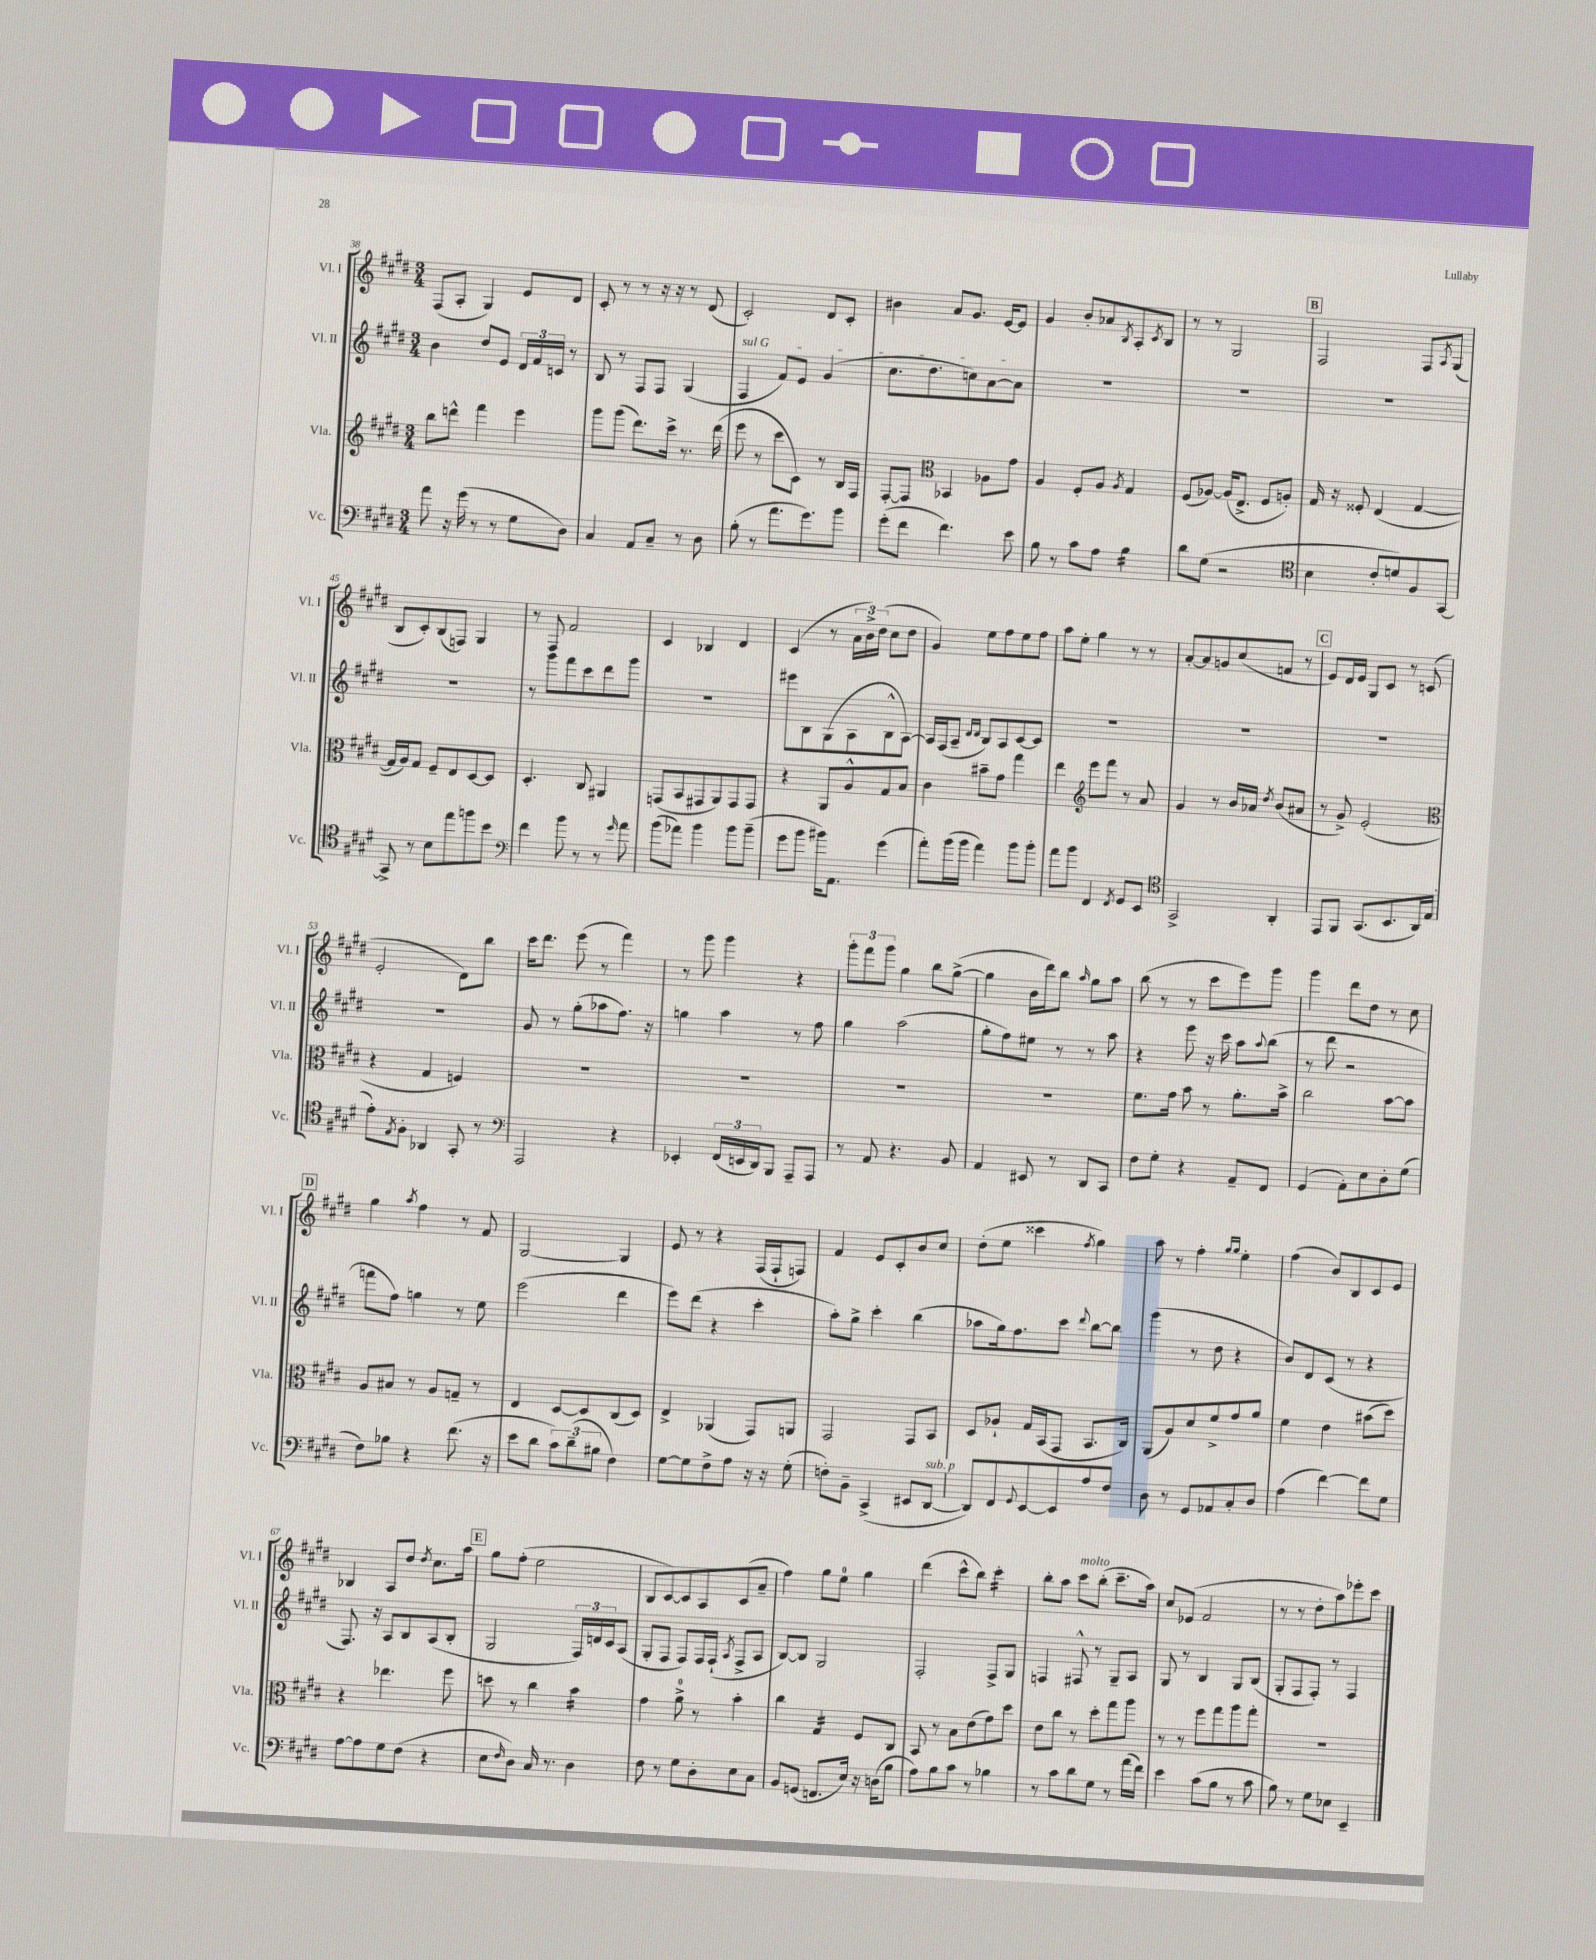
<<
\new StaffGroup <<
\new Staff = "s0" \with { instrumentName = "Vl. I" shortInstrumentName = "Vl. I" } {
    \clef treble \key e \major \numericTimeSignature \time 3/4
    fis8( a8-. gis4) e'8 dis'8 |
    cis'8-. r8 r8 r16 r16 r8 dis'8( |
    cis'2-.) dis'8 cis'8-. |
    bis'4 a'8 gis'8. e'16~ e'8 |
    gis'4 b'8-. aes'8 \acciaccatura { b8 } a8-. \acciaccatura { cis'8 } b8 |
    r8 r8 gis2 |
    \mark \markup { \box "B" } fis2 fis8 \acciaccatura { a8 } gis8( |
    b8 cis'8-.) b8( f8) gis4 |
    r8 fis8 fis'2 |
    cis'4 bes4 dis'4 |
    cis'4( r8 \tuplet 3/2 { a'16 b'16->) dis''16( } cis''8 dis''8 |
    gis'4) e''8 fis''8 e''8 fis''8 |
    a''8 e''8-. gis''4 r8 r8 |
    a'8~-. a'8 g'8 cis''8( f'8 r8 |
    \mark \markup { \box "C" } e'8) dis'16 e'16 gis8 cis'8 r8 c'8( |
    e'2-. dis'8) b''8 |
    cis'''16 dis'''8. e'''8( r8 fis'''4) |
    r8 gis'''8 gis'''4 r4 |
    \tuplet 3/2 { gis'''8-. fis'''8 gis'''8 } gis''4 b''8 gis''8~->( |
    gis''4 b'16 dis'''16) b''8 \grace { a''16 } gis''8 a''8 |
    b''8( r8 r8 cis'''8 e'''8) gis'''8 |
    gis'''4 dis'''8 dis''8 r8 cis''8 |
    \mark \markup { \box "D" } gis''4 \acciaccatura { a''8 } fis''4 r8 fis'8 |
    gis2~ gis4 |
    e'8 r8 r4 fis16( fis16-! f8) |
    fis'4 e'8 cis'8-. b'8 cis''8 |
    dis''8-.( e''8 cisis'''4 \acciaccatura { fis''8 } gis''4) |
    a''8 r8 fis''4-. \grace { gis''16 gis''16 } e''4-. |
    fis''4( b'8) b8 cis'8 e'8 |
    bes4 a8 dis''8 \acciaccatura { dis''8 } cis''8. a''16 |
    \mark \markup { \box "E" } gis''8 fis''8-.( e''2 |
    b8 cis'8~) cis'8 a8 cis'8( a'8-- |
    fis''4) gis''8 e''8-0 gis''4 |
    dis'''4( cis'''8-^ b''8) cis'''4:16-. |
    b''8-. a''8 cis'''8^\markup { \italic "molto" } b''8-.( cis'''8.-- a''16) |
    cis''8 ees'8( fis'2 |
    r8 r8 dis''8-. a''8) ees'''8-. cis'''8 \bar "|." |
}
\new Staff = "s1" \with { instrumentName = "Vl. II" shortInstrumentName = "Vl. II" } {
    \clef treble \key e \major \numericTimeSignature \time 3/4
    b'4 dis''8 e'8 \tuplet 3/2 { dis'16 fis'16 c'16 } r8 |
    b8 r8 fis8 fis8 gis4( |
    \once \override TextSpanner.bound-details.left.text = \markup { \italic "sul G" } fis4\startTextSpan fis'8) e'8 gis'4( |
    cis''8. dis''8. c''8) a'8~ a'8\stopTextSpan |
    R2. |
    R2. |
    \mark \markup { \box "B" } R2. |
    R2. |
    r8 gis'''8 fis'''8 cis'''8 dis'''8 gis'''8 |
    R2. |
    eis'''8 b8 gis8( a8 b8-^ a8~) |
    a16 fis16( a8-- \grace { dis'16 dis'16 } b8) a8 cis'8~ cis'8 |
    R2. |
    R2. |
    \mark \markup { \box "C" } R2. |
    R2. |
    gis'8 r8 gis''8-.( aes''8 fis''8.) r16 |
    g''4 a''4 r8 fis''8 |
    gis''4 a''2( |
    gis''8-. fis''8) eis''8 r8 r8 a''8 |
    r4 e'''8 r16 cis'''16 a''8 \appoggiatura { a''8 } b''8( |
    r8 dis'''8 r2 |
    \mark \markup { \box "D" } f'''8 fis''8) g''4 r8 e''8 |
    e'''2( dis'''4 |
    e'''8) dis'''8( r4 cis'''4-. |
    a''8-.) gis''8-> cis'''4-. b''4( |
    aes''8 gis''16) fis''8. cis'''8 \appoggiatura { dis'''8 } b''8~ b''8 |
    gis'''4( r8 dis''8 r4 |
    b'8) dis'8 cis'8( r8 r4 |
    fis8.) r16 a8 b8 a8( b8-. |
    \mark \markup { \box "E" } gis2 \tuplet 3/2 { fis16) d'16 cis'16 } a8( |
    gis8-. fis8 fis8) fis16 fis16-!( \acciaccatura { a8 } fis8-> a8 |
    b8~) b8 gis2 |
    fis2-. fis8-> gis8 |
    f4 fis8-^ r8 gis8-- a8 |
    gis8 r8 b4 gis8 b8( |
    gis8-. fis8 fis8-.) r8 fis4 \bar "|." |
}
\new Staff = "s2" \with { instrumentName = "Vla." shortInstrumentName = "Vla." } {
    \clef treble \key e \major \numericTimeSignature \time 3/4
    b''8 d'''8-^ fis'''4 e'''4 |
    gis'''8 gis'''8( dis'''8.) cis'''16-> r8. dis'''16( |
    e'''8 r8 cis'''8 cis'8) r8 b16 fis16 |
    fis8~-. fis8 \clef alto bes,4 aes8 gis'8 |
    a4 fis8-. a8 \acciaccatura { a8 } gis4 |
    fis8( aes8~) aes16( e8.-> fis8 a8-.) |
    \mark \markup { \box "B" } gis16 r16 fisis8-. e4( gis4~ |
    gis16 a16) gis8 fis8-- e8 dis8~ dis8 |
    dis4.-. cis8 ais,4 |
    g,8( b,8 gis,8 a,8) gis,8 gis,8 |
    r4 a,8 a8-^ gis8 b8 |
    cis'4 bis'8-- gis'8 gis''4 |
    e''4 \clef treble e'''8 fis'''8 r8 a'8 |
    gis'4 r8 b'16 aes'16 \acciaccatura { dis''8 } b'8( ais'8 |
    \mark \markup { \box "C" } r8 gis'8->) e'2-.( |
    \clef alto r4 gis4 f4) |
    R2. |
    R2. |
    R2. |
    R2. |
    fis'8. gis'16 b'8 r8 a'8.-. b'16-> |
    cis''2 b'8~ b'8 |
    \mark \markup { \box "D" } a8 bis8 r8 a8 g8-- r8 |
    e4 dis8~ dis8 cis8( dis8) |
    e4-> aes,4( gis,8) a,8 |
    gis,2 gis,8 b,8 |
    dis8 aes8-! gis16 b,16( gis,8 b,8. cis16) |
    a,8( a8) dis'8 fis'8-> gis'8 a'8 |
    fis'4 e'4 bis'8( dis''8) |
    r4 ees''4. fis''8 |
    \mark \markup { \box "E" } d''8 r8 cis''4 b'4:16 |
    gis'4 a'8-0-> r8 b'4-. |
    cis''4 gis4:16 fis8 cis8 |
    b,8 r8 b8 e'8( gis'8) dis''8 |
    e'8 cis''8 r8 dis''8-. gis''8 a''8 |
    r8 r8 fis''8 gis''8 a''8 gis''8-. |
    R2. \bar "|." |
}
\new Staff = "s3" \with { instrumentName = "Vc." shortInstrumentName = "Vc." } {
    \clef bass \key e \major \numericTimeSignature \time 3/4
    a'8 r16 gis'16( r8 r8 gis8 dis8) |
    cis4 a,8 cis8-- r8 dis8 |
    b8-.( r8 a'8. gis'8.) b'8 |
    gis'8-.( fis'8 fis'4.) e'8 |
    b8 r8 cis'8 a8 b4:16 |
    dis'8 gis8( r2 |
    \mark \markup { \box "B" } \clef tenor b4 cis'8-. d'8) fis8 gis,8~ |
    gis,8-> r8 b8 e''8 f''8 b'8 |
    \clef bass fis'4 b'8 r8 r8 \grace { gis'16 } a'8 |
    b'8( aes'8) b'4 b'8 b'8--( |
    gis'8 b'8 bis'16) a,8. gis'4( |
    a'8-.) b'16( b'16 a'4) b'8 b'8-. |
    a'8 b'8 fis,4 \acciaccatura { fis,8 } gis,8 e,8 |
    \clef tenor gis,2-> a,4-. |
    \mark \markup { \box "C" } e,8 fis,8 gis,8.( b,8. a,16) e16( |
    e'8-.) \acciaccatura { e8 } fis8-. aes,4 gis,8-. r8 |
    \clef bass a,,2 r4 |
    ees,4-. \tuplet 3/2 { fis,16( e,16 dis,16) } b,,8 a,,8-- a,,8 |
    r8 a,8 r4. b,8 |
    a,4 eis,8 r8 dis,8 cis,8 |
    fis8 gis8-. r4 a,8-- fis,8 |
    gis,4( a,8-.) e8 dis8-. gis8( |
    \mark \markup { \box "D" } fis8) bes8 r4 fis'8.( r16 |
    e'8 dis'8 \tuplet 3/2 { cis'8) dis'8--( bis8 } fis4) |
    gis8~ gis8 fis8-> a8 r16 r16 gis8-.( |
    f8-.) b,8-- cis,4->( eis,8 dis,8~^\markup { \italic "sub. p" } |
    dis,8) fis,8 \appoggiatura { gis,8 } e,8~ e,8 a8 fis8 |
    dis8 r8 gis,8 aes,8 cis8-. dis8 |
    a4( fis'4~) fis'8 gis8 |
    a8~ a8 gis8 fis8( r4 |
    \mark \markup { \box "E" } e8 \grace { fis16 } dis8) cis16 r8. dis4 |
    fis8 r8 gis8 dis8-. e8 cis8 |
    b,8 g,8( f,8. e16) r16 d16( b8 |
    a8) b8 cis'8 r8 bes4 |
    r8 cis'8 dis'8 gis8 r8 a'16( fis'16) |
    e'4 cis'8( b8 r8 cis'8 |
    b8) r8 gis8 ees8 e,4-- \bar "|." |
}
>>
>>
\layout { \context { \Score currentBarNumber = #38 } }
